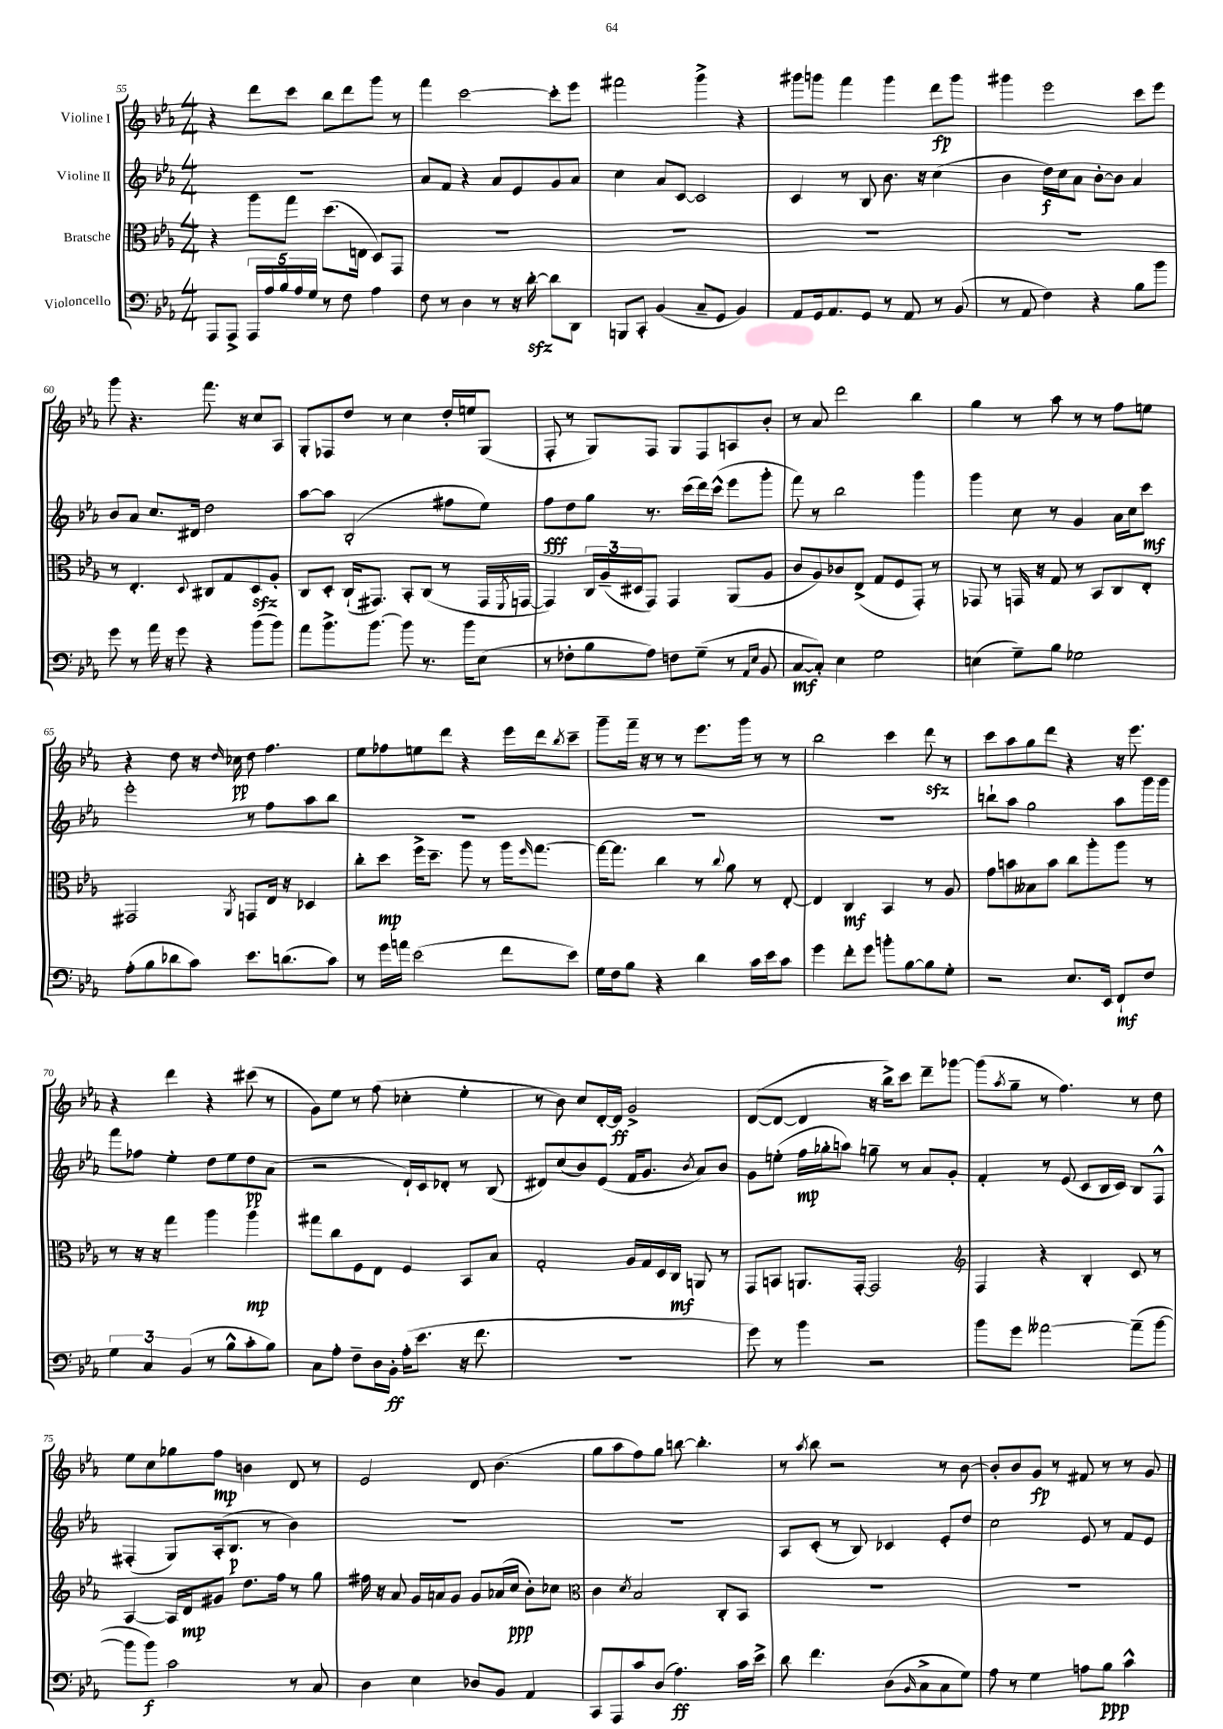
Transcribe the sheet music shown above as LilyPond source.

<<
\new StaffGroup <<
\new Staff = "s0" \with { instrumentName = "Violine I" } {
    \clef treble \key ees \major \numericTimeSignature \time 4/4
    r4 d'''8 c'''8 bes''8 d'''8 g'''8 r8 |
    f'''4 c'''2~ c'''8-. ees'''8 |
    fis'''2 g'''4-> r4 |
    gis'''8 g'''8 f'''4 g'''4 d'''8\fp g'''8 |
    gis'''4 ees'''2 c'''8 ees'''8 |
    g'''8 r4. f'''8. r16 c''8 aes8 |
    g8-. fes8 d''8 r8 c''4 d''16-. e''16 g8( |
    f8-. r8 g8) f8 g8 f8 a8 bes'8-. |
    r8 aes'8 d'''2 bes''4 |
    g''4 r8 aes''8 r8 r8 f''8 e''8 |
    r4 d''8 r16 \grace { d''16 } ces''16\pp d''8 f''4. |
    ees''8 fes''8 e''8 d'''8 r4 ees'''16 d'''16 \acciaccatura { bes''8 } c'''8-- |
    g'''8-- f'''16-- r16 r8 r8 ees'''8. g'''16 r8 r8 |
    bes''2 c'''4 d'''8\sfz r8 |
    c'''8 aes''8 g''8 d'''8 r4 r16 ees'''8. |
    r4 d'''4 r4 cis'''8( r8 |
    g'8) ees''8 r8 f''8( ces''4-. ees''4-. |
    r8 bes'8) c''8 d'16~-. d'16\ff g'2-> |
    d'8~( d'8~ d'4 r16 bes''16->) c'''8 d'''8-- ges'''8~ |
    ges'''8( \acciaccatura { aes''8 } g''8-- r8 f''4.) r8 d''8 |
    ees''8 c''8 ges''8 f''8\mp b'4 d'8 r8 |
    ees'2 d'8 bes'4.( |
    g''8 aes''8 f''8) g''8 b''8~ b''4.-. |
    r8 \acciaccatura { aes''8 } bes''8 r2 r8 bes'8~ |
    bes'8-. bes'8 g'8\fp r8 fis'8 r8 r8 g'8 \bar "|." |
}
\new Staff = "s1" \with { instrumentName = "Violine II" } {
    \clef treble \key ees \major \numericTimeSignature \time 4/4
    R1 |
    aes'8 f'8 r4 aes'8 ees'8 g'8 aes'8 |
    c''4 aes'8 c'8~ c'2 |
    c'4 r8 bes8 bes'8. r16 c''4( |
    bes'4 d''16\f) c''16 aes'8 bes'8~-. bes'8 aes'4 |
    bes'8 aes'8 c''8. dis'16 d''2 |
    aes''8~ aes''8 bes2-.( fis''8 ees''8) |
    f''8\fff d''8 g''8 r8. c'''16( d'''16) c'''16-^( ees'''8 g'''8-. |
    f'''8) r8 bes''2 g'''4 |
    g'''4 c''8 r8 g'4 aes'16 c''16 c'''8\mf |
    ees'''2-. r8 f''8 aes''8 bes''8 |
    R1 |
    R1 |
    R1 |
    b''8-! aes''8 g''2 aes''8 g'''16 g'''16 |
    f'''8 fes''8 ees''4-. d''8 ees''8 d''8\pp aes'8( |
    r2 d'16-!) c'16 des'8-. r8 bes8( |
    dis'8) c''8( bes'8) ees'8( f'16 g'8. \acciaccatura { bes'8 } aes'8) bes'8 |
    g'8 e''8-.( f''16\mp ges''16-. a''8) g''8-- r8 aes'8 g'8-. |
    f'4-. r8 ees'8( c'8 bes16 c'16) bes8 f8-^ |
    fis4-.( g8) aes16-.( bes8.\p r8 bes'4) |
    R1 |
    R1 |
    aes8 c'8-.( r8 bes8) ces'4 ees'8-. d''8 |
    c''2 ees'8 r8 f'8 ees'8 \bar "|." |
}
\new Staff = "s2" \with { instrumentName = "Bratsche" } {
    \clef alto \key ees \major \numericTimeSignature \time 4/4
    r4 aes''8 g''8 d''8.( e16 d8) g,8 |
    R1 |
    R1 |
    R1 |
    R1 |
    r8 ees4.-. \appoggiatura { d8 } cis8 g8 d8\sfz aes8-. |
    c8 d8-. c16-!( gis,8.) bes,8-. c8( r8 gis,16 \acciaccatura { f,8 } g,16~ |
    g,4) \tuplet 3/2 { c16 aes16--( dis16 } g,8) g,4 aes,8( aes8 |
    c'8 aes8) ces'8 ees8->( g8 f8 g,8-.) r8 |
    ges,8 r8 g,16 r16 g8 r8 bes,8 c8 ees8-. |
    gis,2 \acciaccatura { aes,8 } g,8 ees16 r16 des4 |
    c''8-. d''8\mp f''16-> d''8.-- aes''8 r8 aes''16 \grace { f''16 } g''8.~ |
    g''16~ g''8. c''4 r8 \appoggiatura { c''8 } aes'8 r8 ees8~-. |
    ees4 c4\mf bes,4 r8 aes8 |
    g'8 b'8 beses8 b'8 c''8 aes''8-. aes''8 r8 |
    r8 r16 r16 g''4 aes''4 aes''4\mp |
    gis''8 c''8 f8 ees8 f4 bes,8 bes8 |
    g2-. aes16 g16 d16 c16\mf a,8 r8 |
    g,8 b,8 a,8. g,16~-. g,2 |
    \clef treble f4 r4 bes4-. c'8 r8 |
    aes4~ aes16 d'16\mp gis'8 d''8. f''16 r8 g''8 |
    fis''16 r16 aes'8 g'16 a'16 g'8 g'8 aes'16( c''16\ppp bes'8-.) ces''8 |
    \clef alto c'4 \acciaccatura { d'8 } bes2 c8-. bes,8 |
    R1 |
    R1 \bar "|." |
}
\new Staff = "s3" \with { instrumentName = "Violoncello" } {
    \clef bass \key ees \major \numericTimeSignature \time 4/4
    aes,,8 aes,,8-> \tuplet 5/4 { aes,,16 aes16 bes16 aes16 g16 } r8 f8 aes4 |
    f8 r8 d4 r8 r16 d'16~-.\sfz d'8 d,8 |
    b,,8 c,8-. bes,4( c8-- g,8 bes,4) |
    aes,8 g,16 aes,8. g,8 r8 aes,8 r8 bes,8( |
    r8 aes,8 f4) r4 bes8 bes'8 |
    g'8 r8 aes'16 r16 g'8 r4 bes'8( bes'8) |
    aes'8 bes'8.-> bes'8.~ bes'8 r8. bes'16 ees8( |
    r8 fes8-. bes8 aes8) f8 g8--( r8 \grace { aes,16 ees16 } bes,8 |
    c8~\mf c8-.) ees4 g2 |
    e4( g8--) bes8 ges2 |
    aes8-.( bes8 des'8 c'8) ees'8. d'8.( c'8) |
    r8 g'16 a'16 ees'2( f'8 ees'8) |
    g16 f16 bes8 r4 d'4 c'16 ees'16 c'8 |
    g'4 f'8-. g'8 b'8-. bes8~ bes8 g8-. |
    r2 ees8. ees,16 f,8-!\mf f8 |
    \tuplet 3/2 { g4 c4 bes,4( } r8 bes8-^ c'8-. bes8) |
    c8 aes8-. f8-- d16 bes,16-.\ff aes16-.( ees'8. r16 f'8. |
    R1 |
    g'8) r8 bes'4 r2 |
    bes'8 g'8 aeses'2~ aeses'8--( bes'8~ |
    bes'8 bes'8\f) c'2 r8 c8 |
    d4 ees4 des8 bes,8 aes,4 |
    c,8 aes,,8 c'8 d8( aes4.\ff) c'16 ees'16-> |
    d'8 f'4. d8( \grace { bes,16 } c8-> c8 g8) |
    aes8 r8 g4 a8 bes8\ppp c'4-^ \bar "|." |
}
>>
>>
\layout { \context { \Score currentBarNumber = #55 } }
